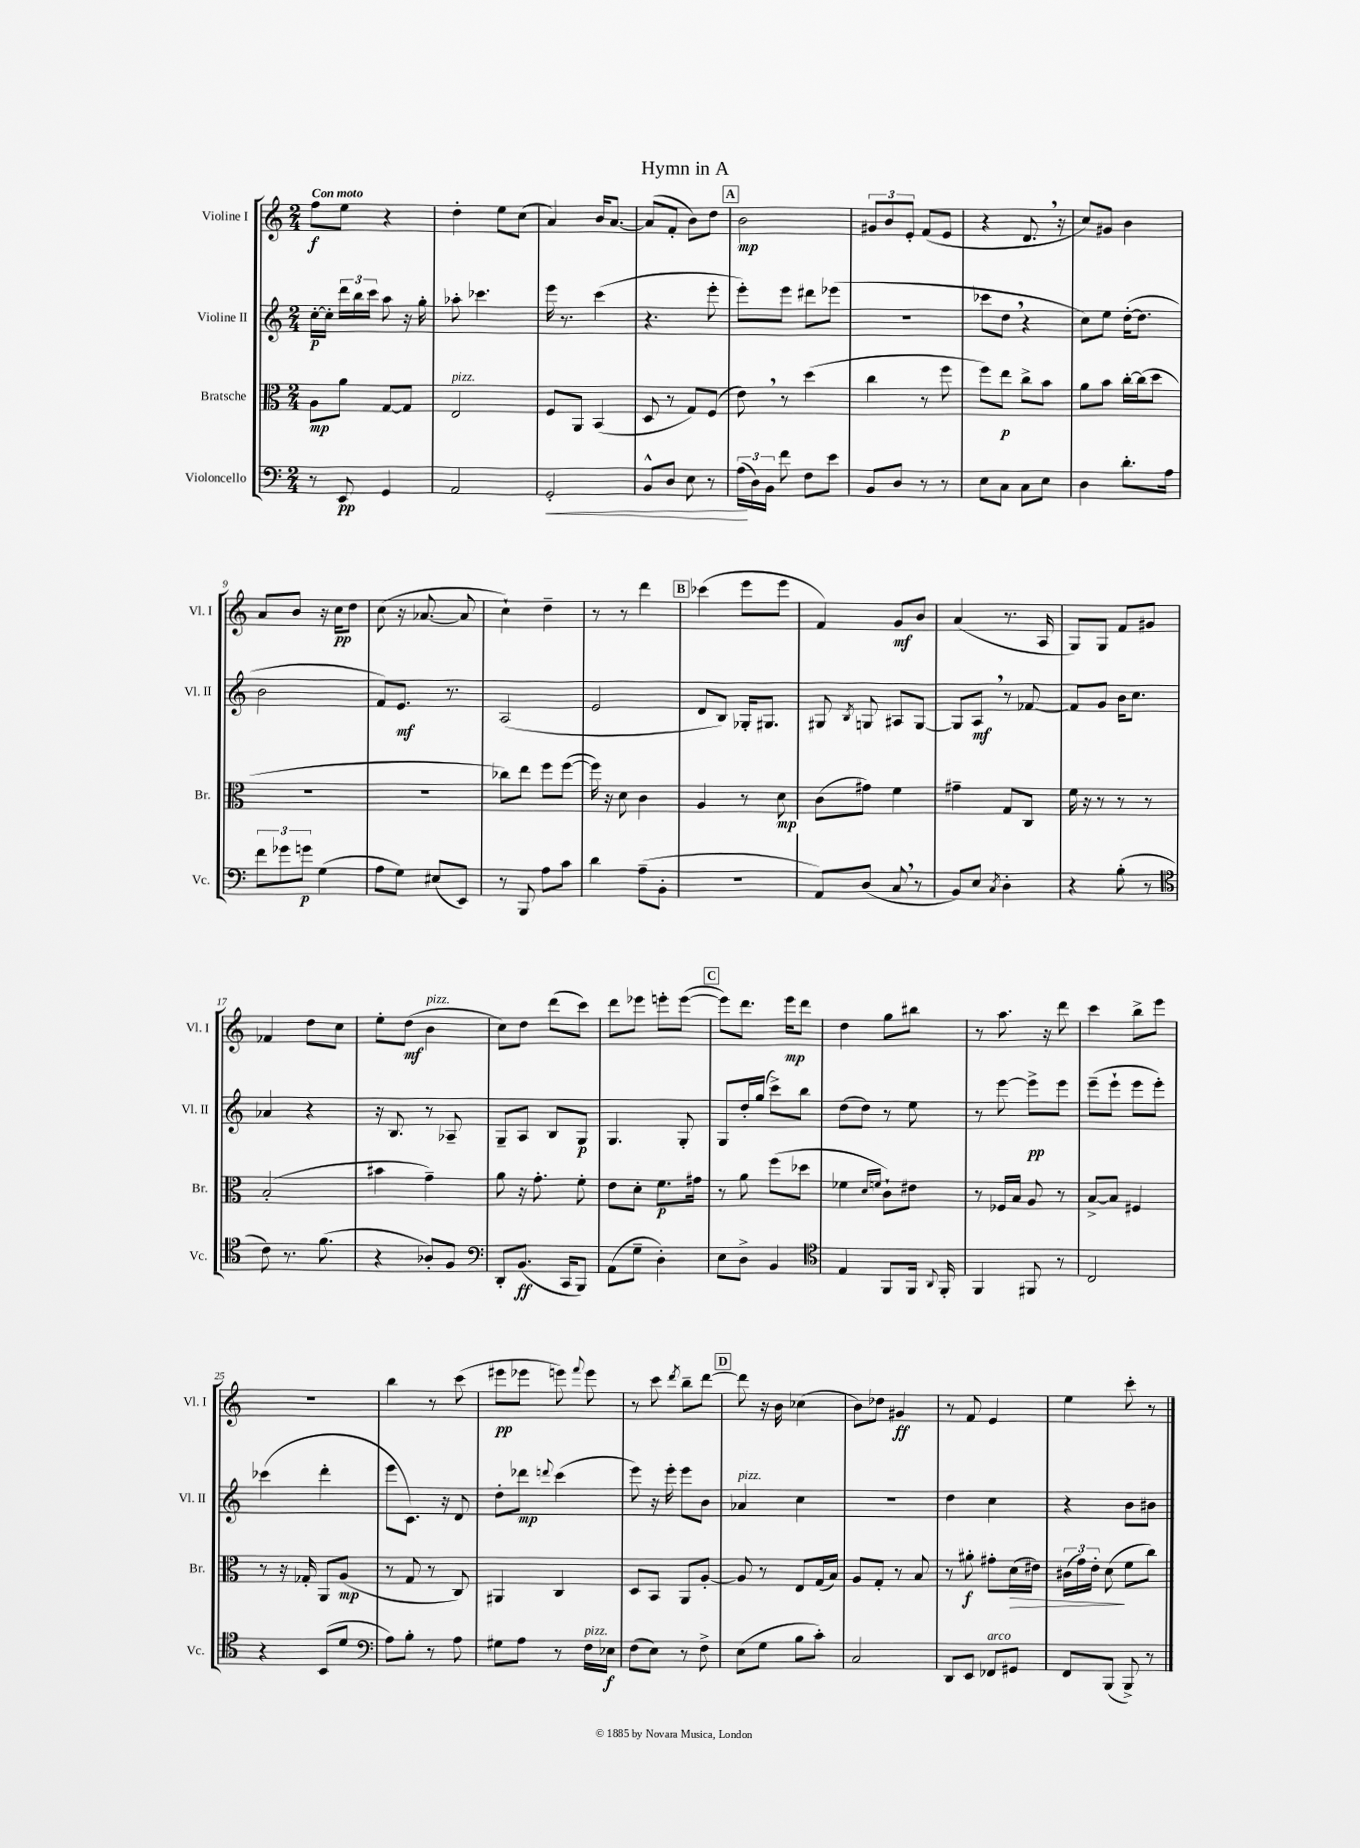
\header { title = "Hymn in A" }
<<
\new StaffGroup <<
\new Staff = "s0" \with { instrumentName = "Violine I" shortInstrumentName = "Vl. I" } {
    \clef treble \key c \major \numericTimeSignature \time 2/4 \tempo "Con moto"
    \autoBeamOff f''8[\f e''8] r4 |
    d''4-. e''8[ c''8]( |
    a'4) b'16[ a'8.]~ |
    a'8[( f'8]-. b'8[) d''8] |
    \mark \markup { \box "A" } b'2\mp |
    \tuplet 3/2 { gis'8[ b'8 e'8]-. } f'8[( e'8] |
    r4 d'8. \breathe r16 |
    c''8[) gis'8] b'4 |
    a'8[ b'8] r16 c''16[\pp d''8] |
    c''8( r16 aes'8.~ aes'8 |
    c''4-!) d''4-- |
    r8 r8 d'''4 |
    \mark \markup { \box "B" } ces'''4( e'''8[ e'''8] |
    f'4) g'8[\mf b'8] |
    a'4( r8. a16 |
    g8[) g8] f'8[ gis'8] |
    fes'4 d''8[ c''8] |
    e''8[-. d''8]\mf( b'4^\markup { \italic "pizz." } |
    c''8[) d''8] d'''8[( c'''8]) |
    d'''8[ ees'''8] e'''8[-. e'''8]~( |
    \mark \markup { \box "C" } e'''8[) d'''8.] e'''16[\mp d'''8] |
    d''4 g''8[ bis''8] |
    r8 a''8. r16 d'''8 |
    c'''4 b''8[-> e'''8] |
    r2 |
    b''4 r8 c'''8( |
    eis'''8[\pp ees'''8] e'''8) \appoggiatura { f'''8 } e'''8 |
    r8 c'''8 \acciaccatura { d'''8 } b''8[-- d'''8]~ |
    \mark \markup { \box "D" } d'''8 r16 b'16 ces''4( |
    b'8[) des''8] gis'4\ff |
    r8 f'8 e'4 |
    e''4 c'''8-. r8 \bar "|." |
}
\new Staff = "s1" \with { instrumentName = "Violine II" shortInstrumentName = "Vl. II" } {
    \clef treble \key c \major \numericTimeSignature \time 2/4
    \autoBeamOff c''16[~-.\p c''16]-. \tuplet 3/2 { d'''16[ b''16 c'''16] } a''8 r16 g''16-. |
    aes''8-. ces'''4. |
    e'''16 r8. c'''4( |
    r4. e'''8-. |
    \mark \markup { \box "A" } e'''8[-.) e'''8] dis'''8[ ees'''8]( |
    R2 |
    ces'''8[ d''8] \breathe r4 |
    c''8[) e''8] d''16[~-.( d''8.] |
    b'2 |
    f'8[) e'8.]\mf r8. |
    a2( |
    e'2 |
    \mark \markup { \box "B" } d'8[ b8]) ges16[-. gis8.] |
    gis8 \acciaccatura { b8 } g8 ais8[ g8]~ |
    g8[ a8]\mf \breathe r8 fes'8~ |
    fes'8[ g'8] b'16[ c''8.] |
    aes'4 r4 |
    r16 b8. r8 aes8-- |
    g8[-- a8] b8[ g8]\p |
    g4. g8-. |
    \mark \markup { \box "C" } g8[ d''16-. g''16]( c'''8[->) b''8] |
    d''8[( d''8]) r8 e''8 |
    r8 e'''8~ e'''8[->\pp e'''8] |
    e'''8[--( e'''8]-! e'''8[ e'''8]-.) |
    ces'''4( d'''4-. |
    e'''8[ c'8.]) r16 d'8 |
    d''8[-. des'''8]\mp \appoggiatura { d'''8 } c'''4( |
    e'''8) r16 e'''16-. e'''8[ b'8] |
    \mark \markup { \box "D" } aes'4^\markup { \italic "pizz." } c''4 |
    R2 |
    d''4 c''4 |
    r4 b'8[ bis'8] \bar "|." |
}
\new Staff = "s2" \with { instrumentName = "Bratsche" shortInstrumentName = "Br." } {
    \clef alto \key c \major \numericTimeSignature \time 2/4
    \autoBeamOff a8[\mp a'8] g8[~ g8] |
    e2^\markup { \italic "pizz." } |
    f8[ a,8] b,4( |
    d8 r8 g8[) f8]( |
    \mark \markup { \box "A" } e'8) \breathe r8 d''4( |
    c''4 r8 f''8 |
    f''8[) e''8]\p c''8[-> b'8] |
    a'8[ b'8] c''16[~-. c''16( d''8] |
    R2 |
    R2 |
    ces''8[) e''8] f''8[ f''8]~( |
    f''16) r16 d'8 c'4 |
    \mark \markup { \box "B" } a4 r8 d'8\mp |
    c'8[( gis'8]) f'4 |
    gis'4-- g8[ c8] |
    f'16 r16 r8 r8 r8 |
    b2-.( |
    bis'4 g'4--) |
    a'8 r16 g'8.-. f'8-. |
    e'8[ d'8]-. f'8.[\p gis'16] |
    \mark \markup { \box "C" } r8 a'8 f''8[( des''8] |
    fes'4 \grace { d'16[ f'16] } c'8[-!) eis'8] |
    r8 fes16[ b16] a8 r8 |
    b8[~-> b8] fis4 |
    r8 r16 ges16-. a,8[ a8]\mp( |
    r8 g8 r8 c8) |
    ais,4 c4 |
    d8[ b,8] a,8[ a8]~-. |
    \mark \markup { \box "D" } a8 r8 e8[ g16( b16]) |
    a8[ g8]-. r8 b8 |
    r8 ais'8-.\f gis'8[-. d'16\>( eis'16]) |
    \tuplet 3/2 { cis'16[( g'16) e'16]-. } d'8\!( f'8[ c''8]) \bar "|." |
}
\new Staff = "s3" \with { instrumentName = "Violoncello" shortInstrumentName = "Vc." } {
    \clef bass \key c \major \numericTimeSignature \time 2/4
    \autoBeamOff r8 e,8\pp g,4 |
    a,2 |
    g,2-.\< |
    b,8[-^ d8] e8 r8 |
    \mark \markup { \box "A" } \tuplet 3/2 { a16[\!( d16) b,16] } f'8 f8[ e'8] |
    b,8[ d8] r8 r8 |
    e8[ c8] c8[ e8] |
    d4 d'8.[-. a16] |
    \tuplet 3/2 { f'8[ ges'8 g'8]\p } g4( |
    a8[ g8]) eis8[( e,8]) |
    r8 b,,8 a8[ c'8] |
    d'4 a8[--( b,8]-. |
    \mark \markup { \box "B" } R2 |
    a,8[) d8]( c8 \breathe r8 |
    b,8[) e8] \acciaccatura { c8 } d4-. |
    r4 b8-.( r8 |
    \clef tenor c'8) r8. f'8.( |
    r4 aes8[-.) f8] |
    \clef bass d,8[-. b,8.]\ff( c,16[ b,,8]) |
    a,8[( g8]-- d4-.) |
    \mark \markup { \box "C" } e8[ d8]-> b,4 |
    \clef tenor e4 f,8[ f,16] \appoggiatura { a,8 } f,16-. |
    f,4 fis,8 r8 |
    c2 |
    r4 b,8[( d'8] |
    \clef bass a8[) b8]-. r8 a8 |
    gis8[ a8] r8 f16[^\markup { \italic "pizz." } ees16]\f |
    f8[( e8]) r8 f8-> |
    \mark \markup { \box "D" } e8[( g8] b8[ c'8]-.) |
    c2 |
    d,8[ e,8] fes,8[^\markup { \italic "arco" } gis,8] |
    f,8[ b,,8]( b,,8->) r8 \bar "|." |
}
>>
>>
